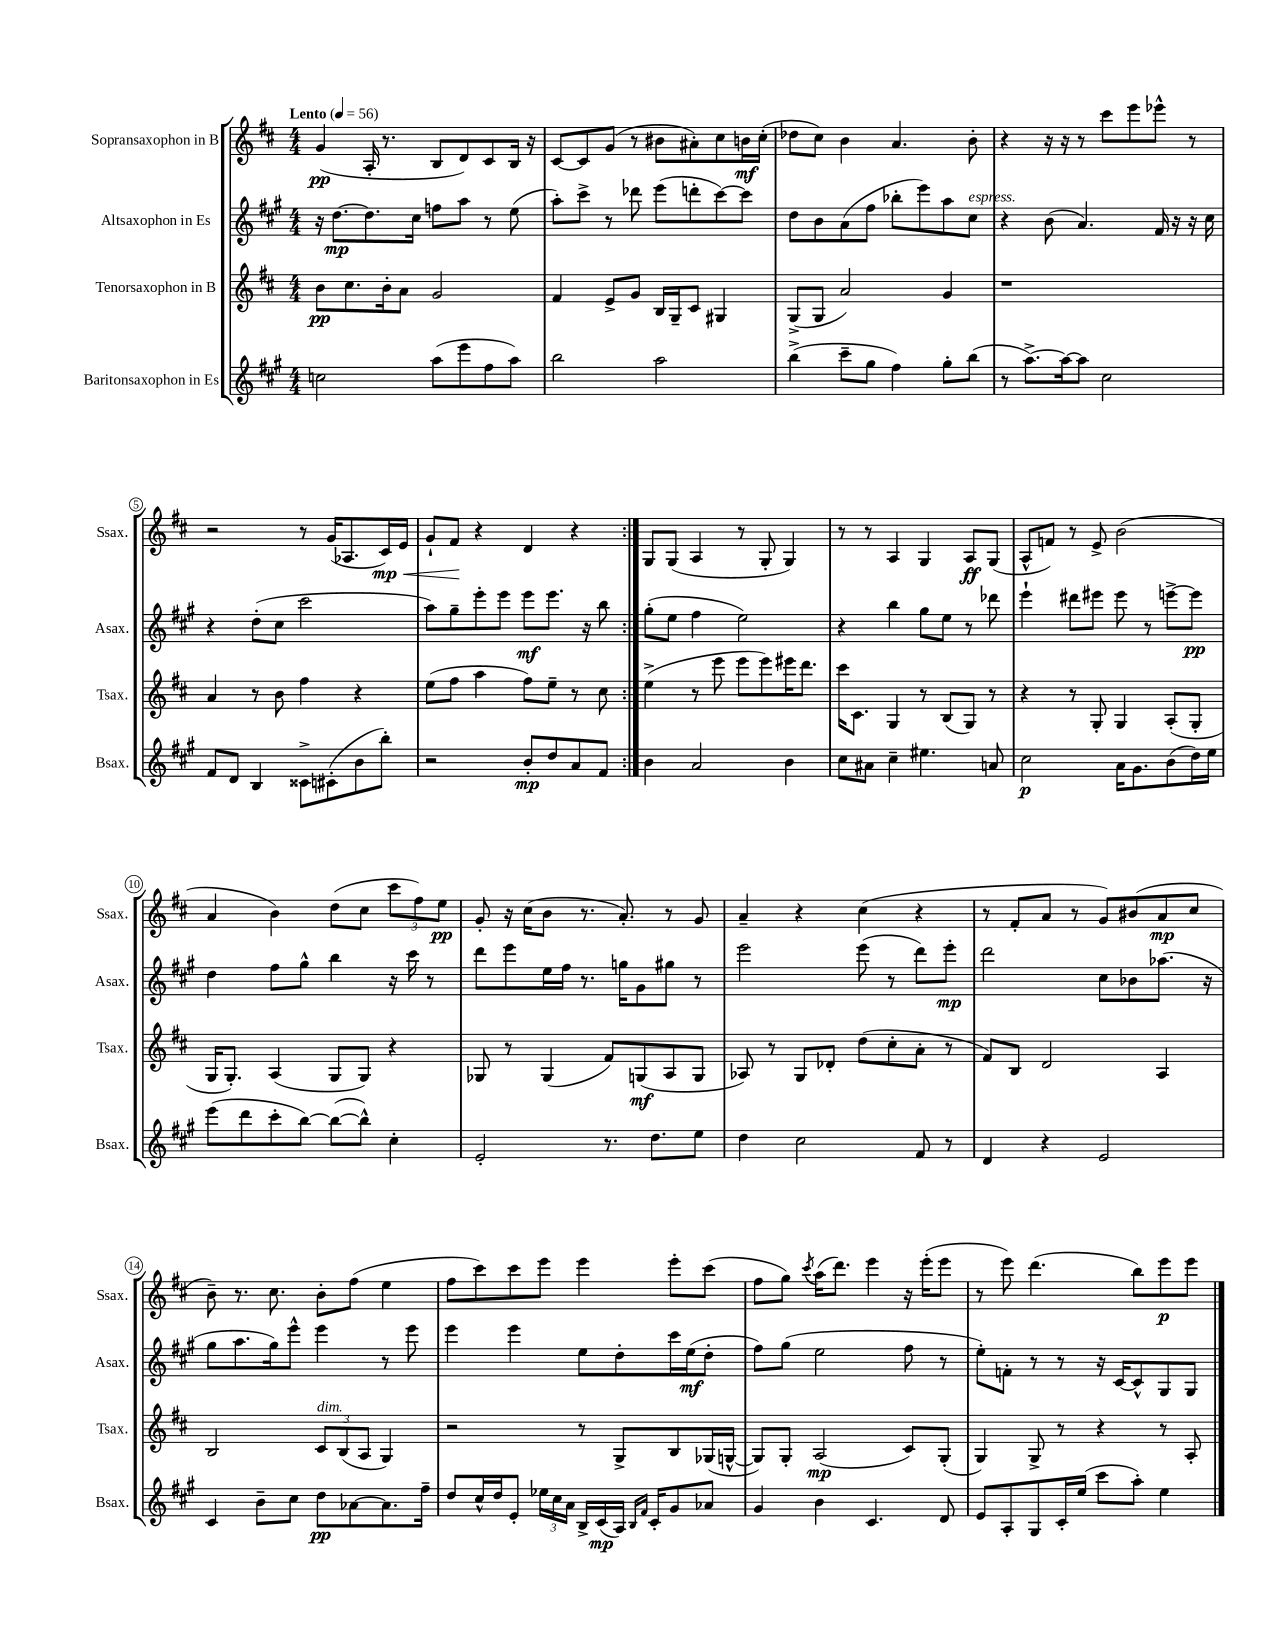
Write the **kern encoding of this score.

**kern	**kern	**kern	**kern
*staff4	*staff3	*staff2	*staff1
*clefG2	*clefG2	*clefG2	*clefG2
*k[f#c#g#]	*k[f#c#]	*k[f#c#g#]	*k[f#c#]
*M4/4	*M4/4	*M4/4	*M4/4
*MM56	*MM56	*MM56	*MM56
2cc	8b	16r	(4g
.	.	[8.dd	.
.	8.cc#	.	.
.	.	8.dd]	16A'
.	16b'	.	8.r
.	8a	.	.
.	.	16cc#	.
(8aa	2g	8ff	8B
8eee	.	8aa	8d)
8ff#	.	8r	8c#
8aa)	.	(8ee	16B
.	.	.	16r
=	=	=	=
2bb	4f#	8aa')	[8c#
.	.	8ccc#^	8c#]
.	8e^	8r	(8g
.	8g	8ddd-	8r
2aa	16B	(8eee	8b#
.	16G~	.	.
.	8c#	8ddd'	8a#')
.	4G#	[8ccc#)	8cc#
.	.	8ccc#]	16b
.	.	.	(16cc#'
=	=	=	=
(4bb^	(8G^	8dd	8dd-
.	8G	8b	8cc#)
8ccc#~	2a)	(8a	4b
8gg#	.	8ff#	.
4ff#)	.	8bb-'	4.a
.	.	8eee)	.
8gg#'	4g	8aa	.
(8bb	.	8cc#	8b'
=	=	=	=
8r	1r	4r	4r
[8.aa^)	.	.	.
.	.	(8b	16r
16aa_	.	.	16r
8aa]	.	4.a)	8r
2cc#	.	.	8ccc#
.	.	.	8eee
.	.	16f#	8eee-^^
.	.	16r	.
.	.	16r	8r
.	.	16cc#	.
=	=	=	=
8f#	4a	4r	2r
8d	.	.	.
4B	8r	(8dd'	.
.	8b	8cc#	.
8c##^	4ff#	2ccc#	8r
(8c#'	.	.	(16g
.	.	.	8.A-
8b	4r	.	.
8bb')	.	.	16c#)
.	.	.	16e
=	=	=	=
2r	(8ee	8aa)	8g`
.	8ff#	8gg#~	8f#
.	4aa	8eee'	4r
.	.	8eee	.
8b'	8ff#)	8eee	4d
8dd	8ee~	8.eee	.
8a	8r	.	4r
.	.	16r	.
8f#	8cc#	8bb	.
=:|!	=:|!	=:|!	=:|!
4b	(4ee^	(8gg#'	8G
.	.	8ee	(8G
2a	8r	4ff#	4A
.	8eee	.	.
.	8eee	2ee)	8r
.	8eee)	.	8G'
4b	16eee#	.	4G)
.	8.ddd	.	.
=	=	=	=
8cc#	16ccc#	4r	8r
.	8.c#	.	.
8a#	.	.	8r
4cc#~	4G	4bb	4A
4.ee#	8r	8gg#	4G
.	(8B	8ee	.
.	8G)	8r	8A
8a	8r	8ddd-	(8G
=	=	=	=
2cc#	4r	4eee`	8A^^
.	.	.	8f)
.	8r	8ddd#	8r
.	8G'	8eee#	8e^
16a	4G	8eee#	(2b
8.g#	.	.	.
.	.	8r	.
(8b	(8A'	[8eee^	.
16dd)	8G'	8eee]	.
16ee	.	.	.
=	=	=	=
(8eee	16G	4dd	4a
.	8.G')	.	.
8ddd	.	.	.
8ccc#'	(4A	8ff#	4b)
[8bb)	.	8gg#^^	.
(8bb_	8G	4bb	(8dd
8bb^^])	8G)	.	8cc#
4cc#'	4r	16r	12ccc#
.	.	16ccc#	.
.	.	.	12ff#)
.	.	8r	.
.	.	.	12ee
=	=	=	=
2e'	8G-	8ddd	8g'
.	8r	8eee	16r
.	.	.	(16cc#
.	(4G-	16ee	8b
.	.	16ff#	.
.	.	8.r	8.r
8.r	8f#)	.	.
.	.	16gg	8.a')
.	(8G	8g#	.
8.dd	.	.	.
.	8A	8gg#	8r
8ee	8G	8r	8g
=	=	=	=
4dd	8A-)	2eee	4a~
.	8r	.	.
2cc#	8G	.	4r
.	8d-'	.	.
.	(8dd	(8eee	(4cc#
.	8cc#'	8r	.
8f#	8a'	8ddd)	4r
8r	8r	8eee'	.
=	=	=	=
4d	8f#)	2ddd	8r
.	8B	.	8f#'
4r	2d	.	8a
.	.	.	8r
2e	.	8cc#	8g)
.	.	8b-	(8b#
.	4A	(8.aa-	8a
.	.	.	8cc#
.	.	16r	.
=	=	=	=
4c#	2B	8gg#	8b~)
.	.	8.aa	8.r
8b~	.	.	.
.	.	16gg#)	8.cc#
8cc#	.	8eee^^	.
8dd	12c#	4eee	8b'
.	(12B	.	.
[8a-	.	.	(8ff#
.	12A	.	.
8.a-]	4G)	8r	4ee
.	.	8eee	.
16ff#~	.	.	.
=	=	=	=
8dd	2r	4eee	8ff#
16cc#^^	.	.	8ccc#)
16dd	.	.	.
8e'	.	4eee	8ccc#
24ee-	.	.	8eee
24cc#	.	.	.
24a	.	.	.
16B^	8r	8ee	4eee
(16c#	.	.	.
16A)	8G^	8dd'	.
16qqB	.	.	.
16qqf#	.	.	.
16c#'	.	.	.
8g#	8B	16ccc#	8eee'
.	.	(16ee	.
8a-	(16G-	8dd'	(8ccc#
.	[16G^^	.	.
=	=	=	=
4g#	8G])	8ff#)	8ff#
.	8G'	(8gg#	8gg)
.	.	.	8qccc#
4b	(2A	2ee	(16aa
.	.	.	8.ddd)
4.c#	.	.	4eee
.	8c#)	8ff#	16r
.	.	.	(16eee'
8d	(8G'	8r	8eee
=	=	=	=
8e	4G)	8ee')	8r
8A'	.	8f'	8eee)
8G#	8G^	8r	(4.ddd
16c#'	8r	8r	.
(16ee	.	.	.
8ccc#	4r	16r	.
.	.	[16c#	.
8aa')	.	8c#^^]	8bb)
4ee	8r	8G#	8eee
.	8A'	8G#	8eee
==	==	==	==
*-	*-	*-	*-
